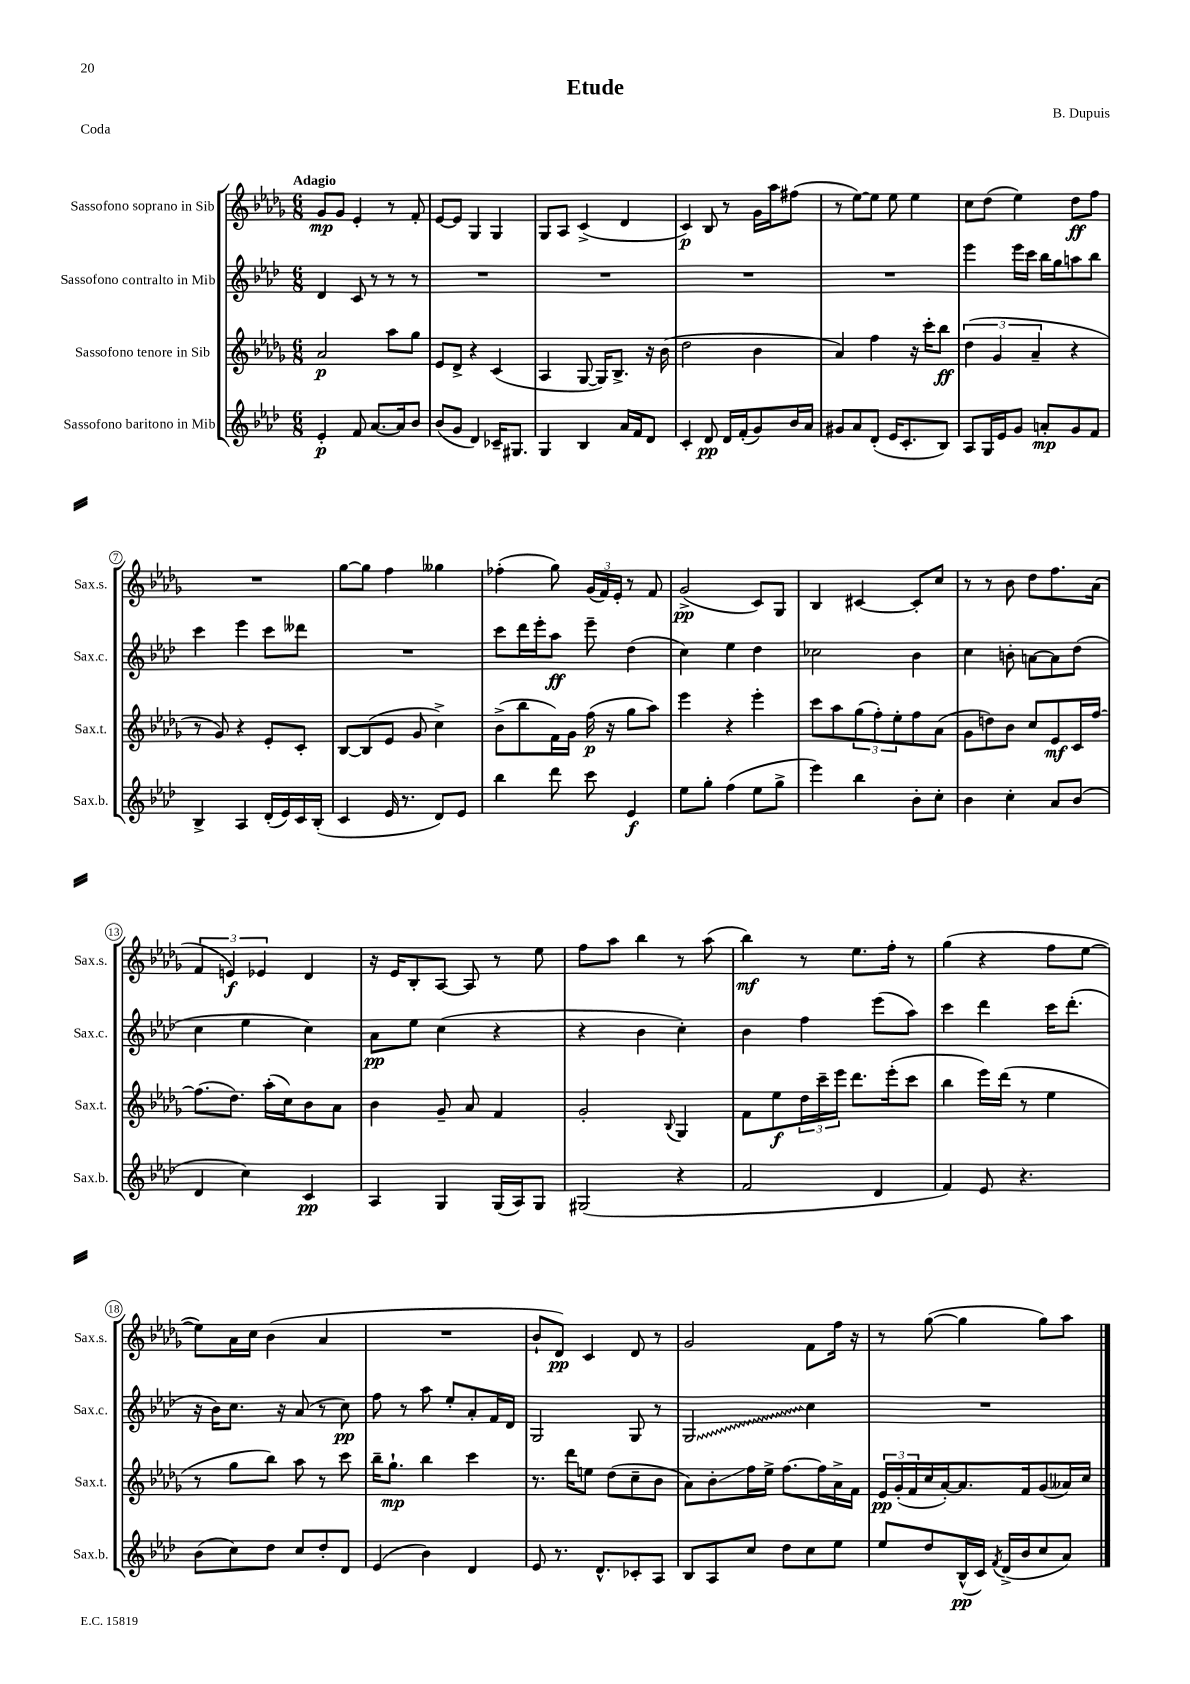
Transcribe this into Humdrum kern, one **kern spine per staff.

**kern	**kern	**kern	**kern
*staff4	*staff3	*staff2	*staff1
*clefG2	*clefG2	*clefG2	*clefG2
*k[b-e-a-d-]	*k[b-e-a-d-g-]	*k[b-e-a-d-]	*k[b-e-a-d-g-]
*M6/8	*M6/8	*M6/8	*M6/8
4e-'	2a-	4d-	8g-
.	.	.	8g-
8f	.	8c	4e-'
[8.a-	.	8r	.
.	8aa-	8r	8r
16a-]	.	.	.
8b-	8gg-	8r	8f'
=	=	=	=
(8b-	8e-	2.r	[8e-
8g	8d-^	.	8e-]
4d-)	4r	.	4G-
16c-~	(4c	.	4G-
8.G#	.	.	.
=	=	=	=
4G	4A-	2.r	8G-
.	.	.	8A-
4B-	[8G-	.	(4c^
.	16G-])	.	.
.	8.B-^	.	.
16a-	.	.	4d-
16f	.	.	.
8d-	16r	.	.
.	(16b-	.	.
=	=	=	=
4c'	2dd-	2.r	4c)
8d-	.	.	8B-
16d-	.	.	8r
(16f'	.	.	.
8g)	4b-	.	16g-
.	.	.	16aa-
16b-	.	.	(8ff#
16a-	.	.	.
=	=	=	=
8g#	4a-)	2.r	8r
8a-	.	.	[8ee-)
(8d-'	4ff	.	8ee-]
16e-	.	.	8ee-
8.c'	.	.	.
.	16r	.	4ee-
.	16ccc'	.	.
8B-)	8bb-	.	.
=	=	=	=
8A-	(6dd-	4eee-	8cc
16G	.	.	(8dd-
.	6g-	.	.
16e-	.	.	.
8g	.	16eee-	4ee-)
.	.	16ccc	.
.	6a-~	.	.
8a'	.	16bb-	.
.	.	16gg	.
8g	4r	8aa	8dd-
8f	.	8bb-	8ff
=	=	=	=
4B-^	8r	4ccc	2.r
.	8g-)	.	.
4A-	4r	4eee-	.
(16d-'	8e-'	8ccc	.
16e-)	.	.	.
16c	8c'	8ddd--	.
(16B-'	.	.	.
=	=	=	=
4c	[8B-	2.r	[8gg-
.	(8B-]	.	8gg-]
16e-	8e-	.	4ff
8.r	.	.	.
.	8g-	.	.
8d-)	4cc^)	.	4gg--
8e-	.	.	.
=	=	=	=
4bb-	(8b-^	8ccc	(4ff-'
.	8bb-	16ddd-	.
.	.	16eee-'	.
8ddd-	16f)	8aa-	8gg-)
.	16g-	.	.
8ccc	(16ff	8eee-~	(24g-
.	.	.	24f)
.	16r	.	.
.	.	.	24e-'
4e-	8gg-	(4dd-	8r
.	8aa-)	.	8f
=	=	=	=
8ee-	4eee-	4cc)	(2g-^
8gg'	.	.	.
(4ff	4r	4ee-	.
8ee-	4eee-'	4dd-	8c)
8gg^	.	.	8G-
=	=	=	=
4eee-)	8ccc	2cc-	4B-
.	8aa-	.	.
4bb-	(12gg-	.	[4c#
.	12ff')	.	.
.	12ee-'	.	.
8b-'	8ff	4b-	8c#']
8cc'	(8a-	.	8cc
=	=	=	=
4b-	8g-	4cc	8r
.	8dd)	.	8r
4cc'	8b-	8b'	8b-
.	8cc	[8a	8dd-
8a-	8e-	8a]	8.ff
(8b-	16c	(8dd-	.
.	[16ff	.	(16a-
=	=	=	=
4d-	(8.ff]	4cc	6f
.	.	.	6e)
.	8.dd-)	.	.
4cc)	.	4ee-	.
.	.	.	6e-
.	(16aa-'	.	.
.	16cc)	.	.
4c	8b-	4cc)	4d-
.	8a-	.	.
=	=	=	=
4A-	4b-	8a-	16r
.	.	.	16e-
.	.	8ee-	8B-'
4G	8g-~	(4cc	[8A-
.	8a-	.	8A-]
(16G	4f	4r	8r
16A-)	.	.	.
8G	.	.	8ee-
=	=	=	=
(2G#	2g-'	4r	8ff
.	.	.	8aa-
.	.	4b-	4bb-
.	8qqB-	.	.
4r	4G-	4cc')	8r
.	.	.	(8aa-
=	=	=	=
2f	8f	4b-	4bb-)
.	8ee-	.	.
.	24dd-	4ff	8r
.	24ccc~	.	.
.	24eee-	.	.
.	8.ddd-	.	8.ee-
4d-	.	(8eee-	.
.	(16eee-'	.	16ff'
.	8ccc	8aa-)	8r
=	=	=	=
4f)	4bb-	4ccc	(4gg-
8e-	16eee-)	4ddd-	4r
.	(16ddd-	.	.
4.r	8r	.	.
.	4ee-	16ccc	8ff
.	.	(8.ddd-'	.
.	.	.	[8ee-
=	=	=	=
(8b-	8r	16r	8ee-])
.	.	16b-)	.
8cc)	8gg-	8.cc	16a-
.	.	.	16cc
8dd-	8bb-)	.	(4b-
.	.	16r	.
8cc	8aa-	(8a-	.
8dd-'	8r	8r	4a-
8d-	8ccc	8cc)	.
=	=	=	=
(4e-	16bb-~	8ff	2.r
.	8.gg-`	.	.
.	.	8r	.
4b-)	4bb-	8aa-	.
.	.	8ee-'	.
4d-	4ccc	8a-'	.
.	.	16f	.
.	.	16d-	.
=	=	=	=
8e-	8.r	2G	8b-`
8.r	.	.	8d-)
.	16ddd-	.	.
.	8ee	.	4c
8.d-^^	.	.	.
.	(8dd-	.	.
8c-'	8cc~	8G	8d-
8A-	8b-	8r	8r
=	=	=	=
8B-	8a-)	2G	2g-
8A-	8b-'	.	.
8cc	16ff	.	.
.	16ee-^	.	.
8dd-	[8.ff	.	.
8cc	.	4cc	8f
.	16ff]	.	.
8ee-	16a-^	.	16ff
.	16f	.	16r
=	=	=	=
8ee-	24e-	2.r	8r
.	(24g-'	.	.
.	24f	.	.
8dd-	16cc	.	([8gg-
.	[16a-')	.	.
(16B-^^	8.a-]	.	4gg-]
16c)	.	.	.
8qf	.	.	.
(16d-^	.	.	.
16b-	16f	.	.
8cc	(8g-	.	8gg-)
8a-)	16a--)	.	8aa-
.	16cc	.	.
==	==	==	==
*-	*-	*-	*-
